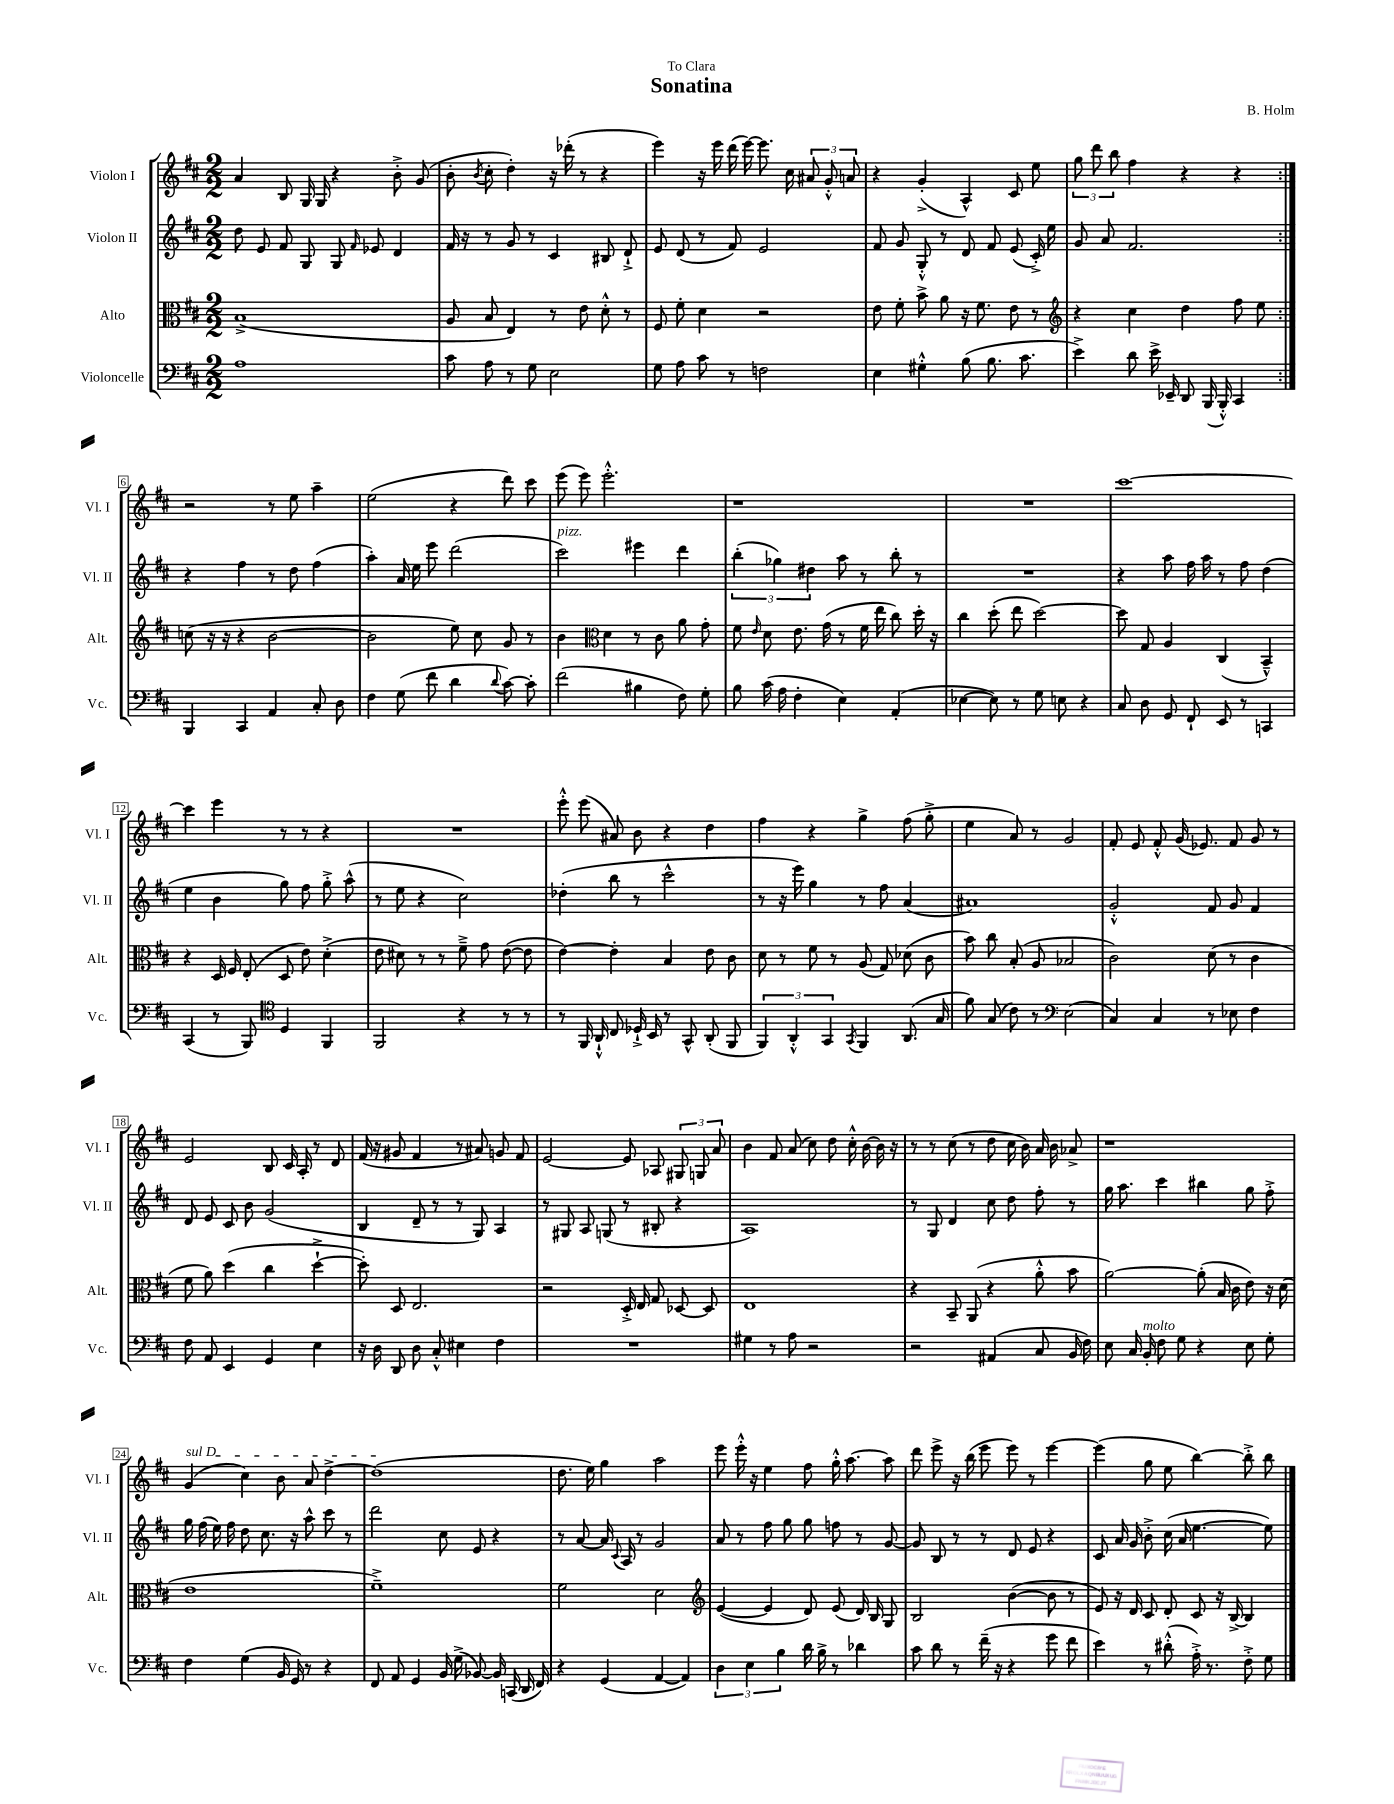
\header { title = "Sonatina" composer = "B. Holm" dedication = "To Clara" }
<<
\new StaffGroup <<
\new Staff = "s0" \with { instrumentName = "Violon I" shortInstrumentName = "Vl. I" } {
    \clef treble \key d \major \numericTimeSignature \time 2/2
    \autoBeamOff \repeat volta 2 { a'4 b8 g16 g16 r4 b'8-.-> g'8( |
    b'8-. \acciaccatura { b'8 } cis''8-. d''4-.) r16 des'''16-.( r8 r4 |
    e'''4) r16 e'''16 d'''16( e'''16~) e'''8. cis''16 \tuplet 3/2 { ais'8 g'8-.-^ a'8 } |
    r4 g'4-.->( a4-^) cis'8 e''8 |
    \tuplet 3/2 { g''8 d'''8 b''8 } fis''4 r4 r4 | }
    r2 r8 e''8 a''4-- |
    e''2( r4 d'''8) cis'''8 |
    e'''8( e'''8) e'''2.-.-^ |
    r1 |
    R1 |
    cis'''1~ |
    cis'''4 e'''4 r8 r8 r4 |
    R1 |
    e'''8-.-^ e'''8( ais'8) b'8 r4 d''4 |
    fis''4 r4 g''4-> fis''8( g''8-.-> |
    e''4 a'8) r8 g'2 |
    fis'8-. e'8 fis'8-.-^ g'16( ees'8.) fis'8 g'8 r8 |
    e'2 b8 cis'16 a16-. r8 d'8 |
    fis'16( r16 gis'8 fis'4 r8 ais'8) g'8 fis'8 |
    e'2~ e'8 aes8 \tuplet 3/2 { gis8 g8 a'8 } |
    b'4 fis'8 a'8( cis''8) d''8 cis''16-.-^ b'16~ b'16 r16 |
    r8 r8 cis''8( r8 d''8 cis''16 b'16) a'16 b'16 aes'8-> |
    r1 |
    \once \override TextSpanner.bound-details.left.text = \markup { \italic "sul D" } g'4\startTextSpan( cis''4) b'8 a'8 d''4~-> |
    d''1\stopTextSpan( |
    d''8. e''16) g''4 a''2 |
    e'''8 e'''16-.-^ r16 e''4 fis''8 g''16-.-^ a''8.~ a''8 |
    d'''8 e'''8-> r16 b''16( e'''8 e'''8) r8 e'''4~ |
    e'''4( g''8 e''8 b''4~) b''8-.-> b''8 \bar "|." |
}
\new Staff = "s1" \with { instrumentName = "Violon II" shortInstrumentName = "Vl. II" } {
    \clef treble \key d \major \numericTimeSignature \time 2/2
    \autoBeamOff \repeat volta 2 { d''8 e'8 fis'8 g8 g8 \grace { fis'16 } ees'8 d'4 |
    fis'16 r16 r8 g'8 r8 cis'4 bis8 d'8-!-> |
    e'8 d'8( r8 fis'8) e'2 |
    fis'8 g'8 g8-.-^ r8 d'8 fis'8 e'8( cis'16-.->) e''16 |
    g'8 a'8 fis'2. | }
    r4 fis''4 r8 d''8 fis''4( |
    a''4-.) a'16 e''16 e'''8 d'''2( |
    cis'''2^\markup { \italic "pizz." }) eis'''4 d'''4 |
    \tuplet 3/2 { b''4-.( ges''4) dis''4 } a''8 r8 b''8-. r8 |
    R1 |
    r4 a''8 fis''16 a''16 r8 fis''8 d''4( |
    e''4 b'4 g''8) fis''8 g''8-.-> a''8-^( |
    r8 e''8 r4 cis''2) |
    des''4-.( b''8 r8 cis'''2-^ |
    r8 r16 e'''16) g''4 r8 fis''8 a'4( |
    ais'1) |
    g'2-.-^ fis'8 g'8 fis'4 |
    d'8 e'8 cis'8 b'8 g'2( |
    b4 d'8-- r8 r8 g8) a4 |
    r8 gis8 a8 g8( r8 bis8-. r4 |
    a1) |
    r8 g8 d'4 cis''8 d''8 fis''8-. r8 |
    g''16 a''8. cis'''4 bis''4 g''8 fis''8-.-> |
    g''16 fis''16( e''16) fis''16 d''8 cis''8. r16 a''8-^ cis'''8 r8 |
    d'''2 cis''8 e'8 r4 |
    r8 a'8~ a'16 \appoggiatura { cis'8 } a16 r8 g'2 |
    a'8 r8 fis''8 g''8 g''8 f''8 r8 g'8~ |
    g'8 b8 r8 r8 d'8 e'8 r4 |
    cis'8 a'16 g'16 b'8-.-> cis''16( a'16 e''4.~ e''8) \bar "|." |
}
\new Staff = "s2" \with { instrumentName = "Alto" shortInstrumentName = "Alt." } {
    \clef alto \key d \major \numericTimeSignature \time 2/2
    \autoBeamOff \repeat volta 2 { b1->( |
    a8 b8 e4) r8 e'8 d'8-.-^ r8 |
    fis8 fis'8-. d'4 r2 |
    e'8 fis'8-. b'8-> a'8 r16 fis'8. e'8 r8 |
    \clef treble r4 cis''4 d''4 fis''8 e''8 | }
    c''8( r16 r16 r4 b'2~ |
    b'2 e''8) cis''8 g'8 r8 |
    b'4 \clef alto d'4 r8 cis'8 a'8 g'8-. |
    fis'8 \grace { e'16 } d'8 e'8. g'16( r8 fis'16 e''16 cis''8) d''16-. r16 |
    cis''4 d''8-.( e''8 d''2~) |
    d''8 g8 a4 cis4( b,4---^) |
    r4 d16 fis16 e8-.( d8 e'8) d'4-.->( |
    e'8 dis'8) r8 r8 fis'8---> g'8 e'8~( e'8 |
    e'4~) e'4-. b4 e'8 cis'8 |
    d'8 r8 fis'8 r8 a8( g8) des'8( cis'8 |
    b'8) cis''8 b8-.( a8 bes2 |
    cis'2) d'8( r8 cis'4 |
    fis'8 a'8) d''4( cis''4 d''4~-!-> |
    d''8-.) d8 e2. |
    r2 d16-.-> e16 g8 des8~ des8 |
    e1 |
    r4 b,8-- a,8( r4 a'8-.-^ b'8 |
    a'2~) a'8-.( b16 cis'16 e'8) r16 d'16( |
    e'1 |
    fis'1--->) |
    fis'2 d'2 |
    \clef treble e'4~( e'4 d'8) e'8( d'16) b16 g8 |
    b2 b'4~( b'8 r8 |
    e'8) r16 d'16 cis'8 d'8-. cis'8 r16 b16~-> b4 \bar "|." |
}
\new Staff = "s3" \with { instrumentName = "Violoncelle" shortInstrumentName = "Vc." } {
    \clef bass \key d \major \numericTimeSignature \time 2/2
    \autoBeamOff \repeat volta 2 { a1 |
    cis'8 a8 r8 g8 e2 |
    g8 a8 cis'8 r8 f2 |
    e4 gis4-.-^ b8( b8. cis'8. |
    e'4->) d'8 e'16-> ees,16-- d,8 b,,16( b,,16-.-^) cis,4 | }
    b,,4 cis,4 a,4 cis8-. d8 |
    fis4 g8( fis'8 d'4 \appoggiatura { d'8 } cis'8~) cis'8-. |
    fis'2( bis4 fis8) g8-. |
    b8 cis'16( a16 fis4-. e4) a,4-.( |
    ees4~ ees8) r8 g8 e8 r4 |
    cis8 d8 g,8 fis,8-! e,8 r8 c,4 |
    cis,4( r8 b,,8) \clef tenor d4 fis,4 |
    fis,2 r4 r8 r8 |
    r8 fis,16 a,16-!-^ cis8 des16-!-> b,16 r8 g,8-^ a,8-.( fis,8 |
    \tuplet 3/2 { fis,4) a,4-.-^ g,4 } \acciaccatura { g,8 } fis,4 a,8.( g16 |
    fis'8) g8( cis'8) r8 \clef bass e2( |
    cis4) cis4 r8 ees8 fis4 |
    fis8 a,8 e,4 g,4 e4 |
    r16 d16 d,8 d8 cis8-.-^ eis4 fis4 |
    R1 |
    gis4 r8 a8 r2 |
    r2 ais,4( cis8 b,16 fis16) |
    e8 cis16 b,16-.^\markup { \italic "molto" } fis8 g8 r4 e8 g8-. |
    fis4 g4( b,16 g,16) r8 r4 |
    fis,8 a,8 g,4 b,16 g16->( bes,8~) bes,16 c,16( d,16 fis,16) |
    r4 g,4( a,4~ a,4) |
    \tuplet 3/2 { d4 e4 b4 } d'16 b16-> r8 des'4 |
    cis'8 d'8 r8 fis'16--( r16 r4 g'8 fis'8 |
    e'4) r8 dis'8-.-^( a16-.->) r8. fis8-.-> g8 \bar "|." |
}
>>
>>
\layout { \context { \Score \override BarNumber.stencil = #(make-stencil-boxer 0.1 0.3 ly:text-interface::print) } }
